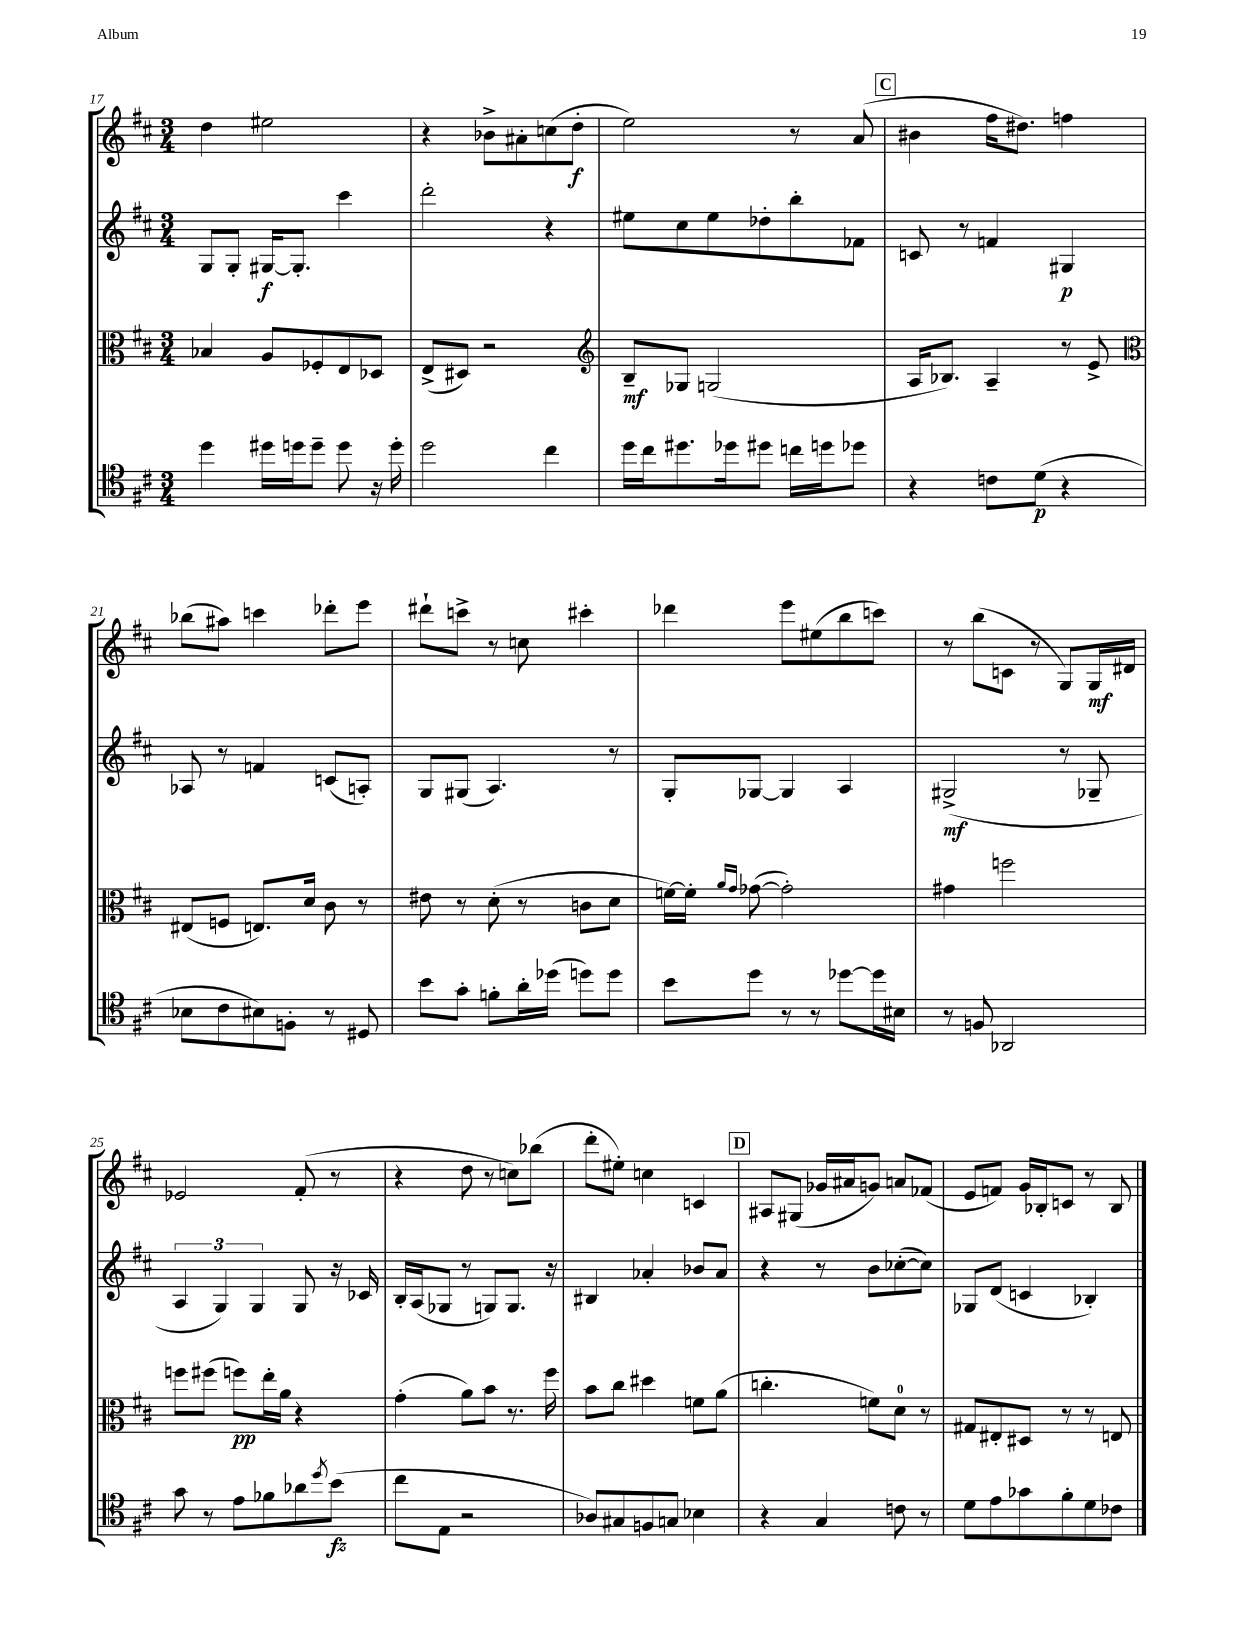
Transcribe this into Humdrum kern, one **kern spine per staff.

**kern	**dynam	**kern	**dynam	**kern	**dynam	**kern	**dynam
*part4	*part4	*part3	*part3	*part2	*part2	*part1	*part1
*staff4	*staff4	*staff3	*staff3	*staff2	*staff2	*staff1	*staff1
*clefC4	*	*clefC3	*	*clefG2	*	*clefG2	*
*k[f#c#]	*	*k[f#c#]	*	*k[f#c#]	*	*k[f#c#]	*
*M3/4	*	*M3/4	*	*M3/4	*	*M3/4	*
=17	=17	=17	=17	=17	=17	=17	=17
4dd\	.	4B-X/	.	8G/L	.	4dd\	.
.	.	.	.	8G'/J	.	.	.
16dd#X\LL	.	8A/L	.	[16G#X/KL	f	2ee#X\	.
16ddn\J	.	.	.	8.G#'/J]	.	.	.
8dd~\J	.	8F-X'/	.	.	.	.	.
8dd\	.	8E/	.	4ccc#\	.	.	.
16r	.	8D-X/J	.	.	.	.	.
16dd'\	.	.	.	.	.	.	.
=18	=18	=18	=18	=18	=18	=18	=18
2dd\	.	(8E^/L	.	2ddd'\	.	4r	.
.	.	8D#X/J)	.	.	.	.	.
.	.	2r	.	.	.	8b-X^\L	.
.	.	.	.	.	.	8a#X'\	.
4cc#\	.	.	.	4r	.	(8ccn\	.
.	.	.	.	.	.	8dd'\J	f
=19	=19	=19	=19	=19	=19	=19	=19
*	*	*clefG2	*	*	*	*	*
16dd\LL	.	8B~/L	mf	8ee#X\L	.	2ee\)	.
16cc#\J	.	.	.	.	.	.	.
8.dd#X\	.	8G-X/J	.	8cc#\	.	.	.
.	.	(2Gn/	.	8ee#\	.	.	.
16dd-X\k	.	.	.	.	.	.	.
8dd#X\J	.	.	.	8dd-X'\	.	.	.
16ccn\LL	.	.	.	8bb'\	.	8r	.
16ddn\J	.	.	.	.	.	.	.
8dd-X\J	.	.	.	8f-X\J	.	(8a/	.
!!LO:REH:place=s1:t=C
=20	=20	=20	=20	=20	=20	=20	=20
4r	.	16A/KL	.	8cn/	.	4b#X\	.
.	.	8.B-X/J)	.	.	.	.	.
.	.	.	.	8r	.	.	.
8cn\L	.	4A~/	.	4fn/	.	16ff#\KL	.
.	.	.	.	.	.	8.dd#X\J)	.
(8d\J	p	.	.	.	.	.	.
4r	.	8r	.	4G#X/	p	4ffn\	.
.	.	8e^/	.	.	.	.	.
!!LO:LB:g=z
=21	=21	=21	=21	=21	=21	=21	=21
*	*	*clefC3	*	*	*	*	*
8B-X\L	.	(8E#X/L	.	8A-X/	.	(8bb-X\L	.
8c#\	.	8Fn/J	.	8r	.	8aa#X\J)	.
8B#X\)	.	8.En/L)	.	4fn/	.	4cccn\	.
8Fn'\J	.	.	.	.	.	.	.
.	.	16d/Jk	.	.	.	.	.
8r	.	8c#\	.	(8cn/L	.	8ddd-X'\L	.
8D#X/	.	8r	.	8An'/J)	.	8eee\J	.
=22	=22	=22	=22	=22	=22	=22	=22
8b\L	.	8e#X\	.	8G/L	.	8ddd#X`\L	.
8g'\J	.	8r	.	(8G#X/J	.	8cccn^\J	.
8fn'\L	.	(8d'\	.	4.A/)	.	8r	.
16a'\L	.	8r	.	.	.	8ccn\	.
(16dd-X\JJ	.	.	.	.	.	.	.
8ddn\L)	.	8cn\L	.	.	.	4ccc#X'\	.
8dd\J	.	8d\J	.	8r	.	.	.
=23	=23	=23	=23	=23	=23	=23	=23
8b\L	.	[16fn\LL)	.	8G'/L	.	4ddd-X\	.
.	.	16f'\JJ]	.	.	.	.	.
.	.	16qqa/LL	.	.	.	.	.
.	.	16qqg/JJ	.	.	.	.	.
8dd\J	.	([8g-X\	.	[8G-X/J	.	.	.
8r	.	2g-'\])	.	4G-/]	.	8eee\L	.
8r	.	.	.	.	.	(8ee#X\	.
[8dd-X\L	.	.	.	4A/	.	8bb\	.
16dd-\L]	.	.	.	.	.	8cccn\J)	.
16B#X\JJ	.	.	.	.	.	.	.
=24	=24	=24	=24	=24	=24	=24	=24
8r	.	4g#X\	.	(2G#X^/	mf	8r	.
8Fn/	.	.	.	.	.	(8bb\L	.
2AA-X/	.	2ffn\	.	.	.	8cn\J	.
.	.	.	.	.	.	8r	.
.	.	.	.	8r	.	8G/L)	.
.	.	.	.	8G-X~/	.	16G/L	mf
.	.	.	.	.	.	16d#X/JJ	.
!!LO:LB:g=z
=25	=25	=25	=25	=25	=25	=25	=25
8g\	.	8ffn\L	.	6A/	.	2e-X/	.
8r	.	(8ff#X\J	.	.	.	.	.
.	.	.	.	6G/)	.	.	.
8e\L	.	8ffn\L)	pp	.	.	.	.
.	.	.	.	6G/	.	.	.
8f-X\	.	16ee'\L	.	.	.	.	.
.	.	16a\JJ	.	.	.	.	.
8a-X\	.	4r	.	8G/	.	(8f#'/	.
8qdd/	.	.	.	.	.	.	.
(8b\J	fz	.	.	16r	.	8r	.
.	.	.	.	16c-X/	.	.	.
=26	=26	=26	=26	=26	=26	=26	=26
8cc#\L	.	(4g'\	.	16B'/LL	.	4r	.
.	.	.	.	(16A/J	.	.	.
8E\J	.	.	.	8G-X/J	.	.	.
2r	.	8a\L)	.	8r	.	8dd\	.
.	.	8b\J	.	8Gn/L)	.	8r	.
.	.	8.r	.	8.G/J	.	8ccn\L)	.
.	.	.	.	.	.	(8bb-X\J	.
.	.	16ff#\	.	16r	.	.	.
=27	=27	=27	=27	=27	=27	=27	=27
8A-X/L)	.	8b\L	.	4B#X/	.	8ddd'\L	.
8G#X/	.	8cc#\J	.	.	.	8ee#X'\J)	.
8Fn/	.	4dd#X\	.	4a-X'/	.	4ccn\	.
8Gn/J	.	.	.	.	.	.	.
4B-X\	.	8fn\L	.	8b-X/L	.	4cn/	.
.	.	(8a\J	.	8a-/J	.	.	.
!!LO:REH:place=s1:t=D
=28	=28	=28	=28	=28	=28	=28	=28
4r	.	4.ccn'\	.	4r	.	8A#X/L	.
.	.	.	.	.	.	(8G#X/J	.
4G/	.	.	.	8r	.	16g-X/LL	.
.	.	.	.	.	.	16a#X/J	.
.	.	8fn\L)	.	8b\L	.	8gn/J)	.
8cn\	.	8d\J	.	([8cc-X'\	.	8an/L	.
8r	.	8r	.	8cc-\J])	.	(8f-X/J	.
=29	=29	=29	=29	=29	=29	=29	=29
8d\L	.	8G#X/L	.	8G-X/L	.	8e/L	.
8e\	.	8E#X'/	.	(8d/J	.	8fn/J)	.
8g-X\	.	8D#X/J	.	4cn/	.	16g/LL	.
.	.	.	.	.	.	16B-X'/J	.
8f#'\	.	8r	.	.	.	8cn/J	.
8d\	.	8r	.	4B-X'/)	.	8r	.
8c-X\J	.	8En/	.	.	.	8B-/	.
==	==	==	==	==	==	==	==
*-	*-	*-	*-	*-	*-	*-	*-
